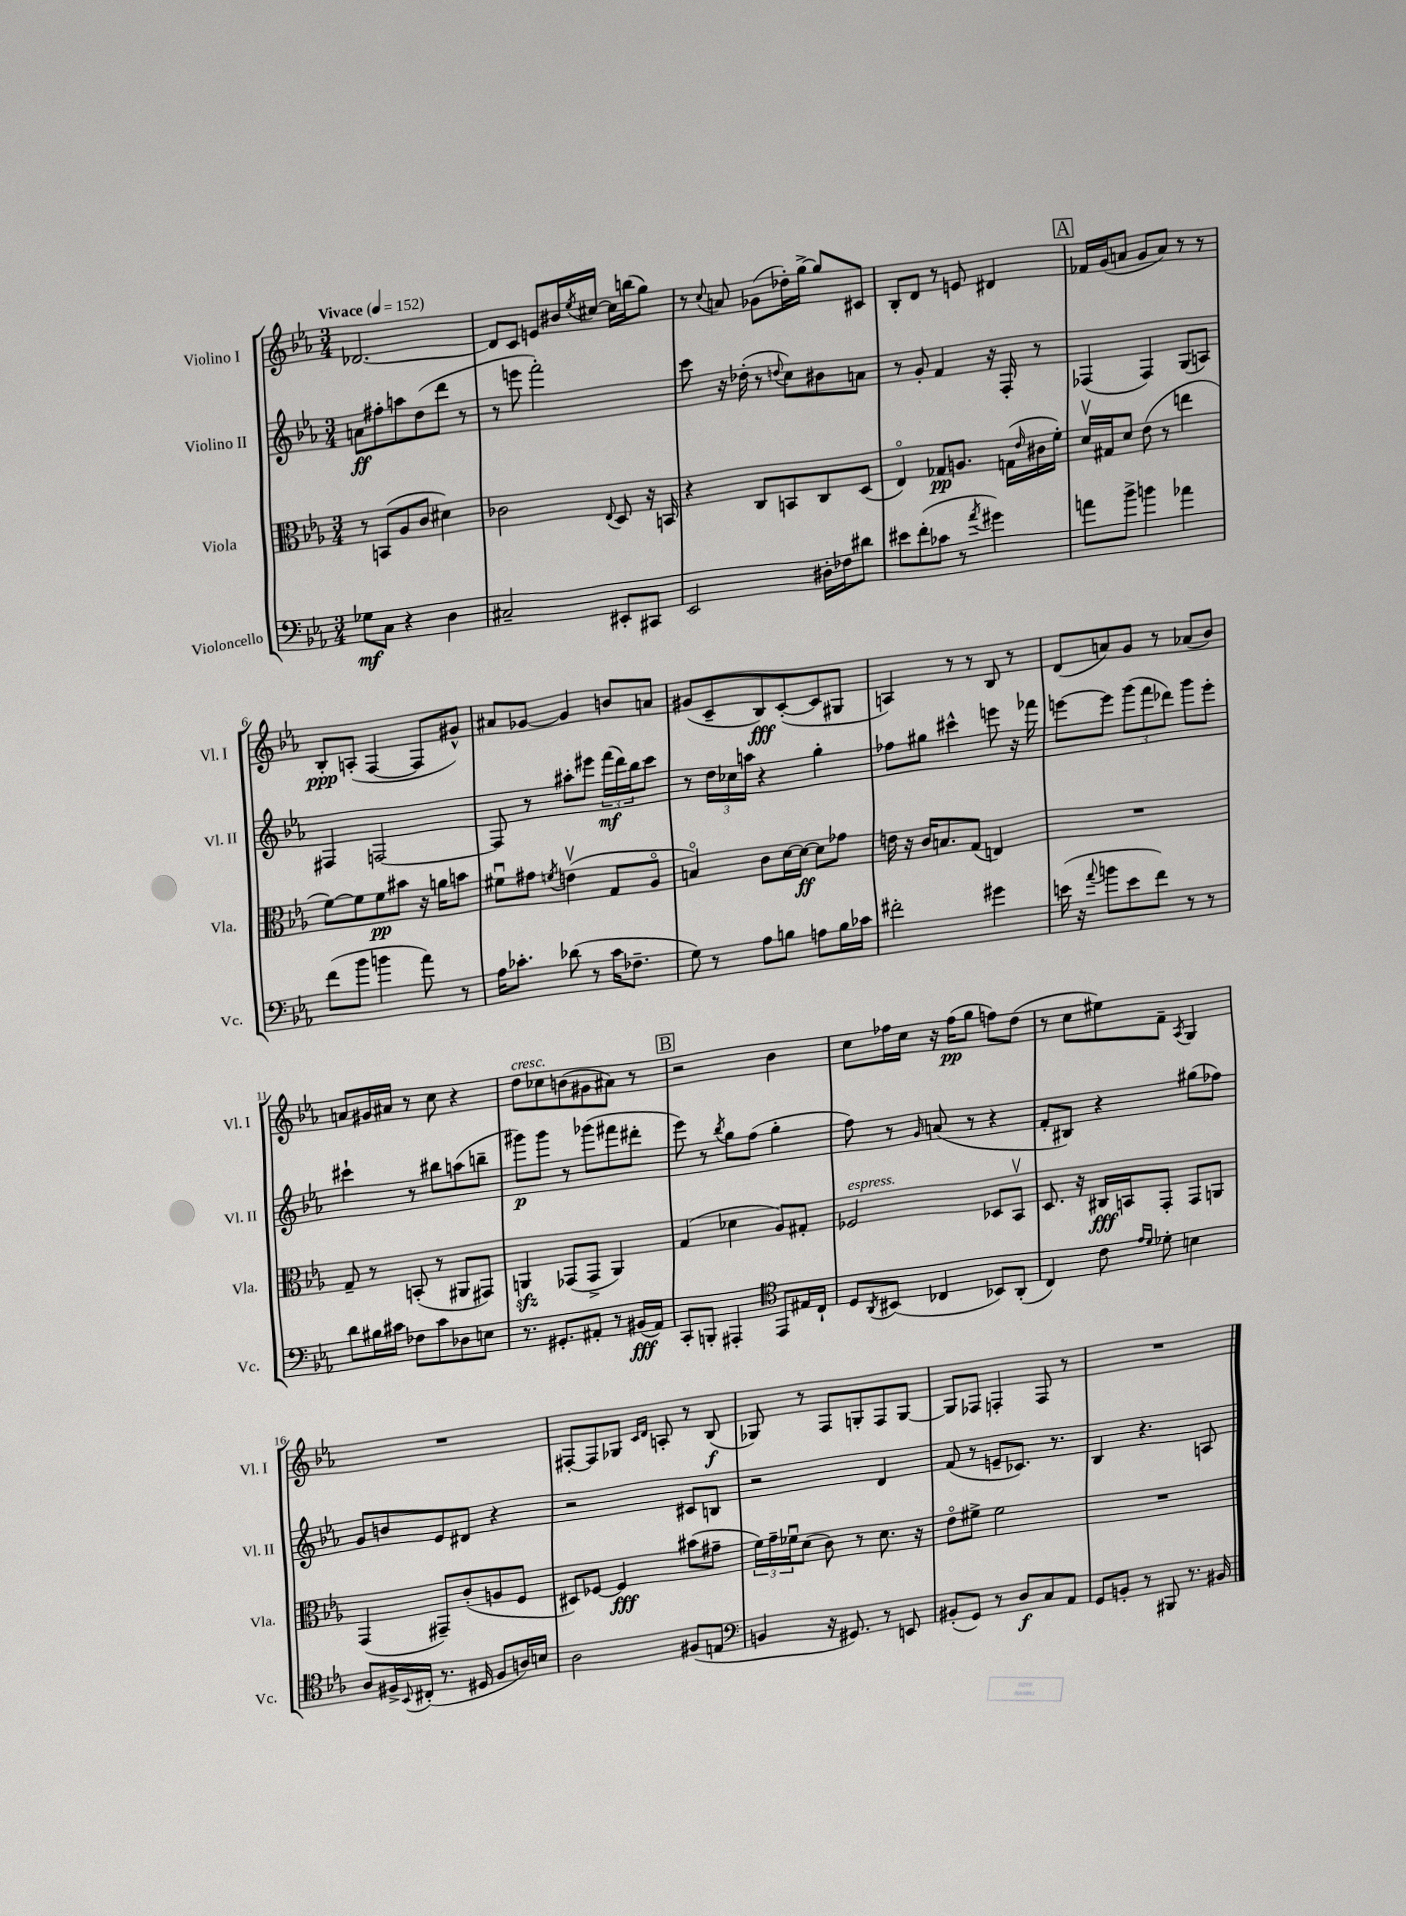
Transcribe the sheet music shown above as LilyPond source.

<<
\new StaffGroup <<
\new Staff = "s0" \with { instrumentName = "Violino I" shortInstrumentName = "Vl. I" } {
    \clef treble \key ees \major \numericTimeSignature \time 3/4 \tempo "Vivace" 4 = 152
    des'2.~ |
    des'8 c'8 e'8 bis'16 \acciaccatura { ees''8 } cis''16~ cis''16 b''16( g''8) |
    r8 \appoggiatura { c''8 } a'8 ges'8( des''16-.) g''16~-> g''8 cis'8 |
    bes8-. d'8 r8 e'8 dis'4 |
    \mark \markup { \box "A" } fes'16 g'16( a'8 g'8 a'8) r8 r8 |
    bes8-.\ppp a8-.( f4~ f8 gis'8-^) |
    ais'8 ges'8~ ges'4 b'8 a'8 |
    gis'8( c'8-- bes8\fff) c'8~-.( c'8 gis8 |
    a4) r8 r8 bes8 r8 |
    d'8( a'8) g'8 r8 aes'8( bes'8) |
    a'8 gis'16 ais'16 r8 c''8 r4 |
    d''8^\markup { \italic "cresc." } ces''8 b'8( gis'8 ais'8) r8 |
    \mark \markup { \box "B" } r2 bes'4 |
    c''8 fes''16 c''16 r16 fes''16\pp( g''8 f''8) d''8( |
    r8 c''8 eis''8) f'8-- \acciaccatura { aes8 } g4 |
    R2. |
    fis8~-. fis8 ges8 \grace { c'16 d'16 } a8-. r8 bes8\f( |
    ges8) r8 f8 g8-. f8 g8~ |
    g8 fes8 f4-. f8 r8 |
    R2. \bar "|." |
}
\new Staff = "s1" \with { instrumentName = "Violino II" shortInstrumentName = "Vl. II" } {
    \clef treble \key ees \major \numericTimeSignature \time 3/4
    a'8\ff fis''8-. a''8 d''8( d'''8 r8 |
    r8 e'''8 f'''2-.) |
    c'''8 r16 des''16-.( r8 \appoggiatura { d''8 } c''8) bis'8 a'8 |
    r8 g'8-. f'4 r16 f16-. r8 |
    \mark \markup { \box "A" } fes4( fes4) g8( a8) |
    fis4 f2~ |
    f8 r8 ais''8-. eis'''8 \tuplet 3/2 { f'''16\mf( d'''16) bes''16 } c'''8 |
    r8 \tuplet 3/2 { d''16 ces''16 a''16 } r4 g''4-. |
    fes''8 gis''8 cis'''4-^ e'''8 r16 fes'''16 |
    e'''8~ e'''8 \tuplet 3/2 { g'''8( f'''8 des'''8) } g'''8 e'''8-. |
    cis'''4-! r8 bis''8 a''8( b''8-- |
    gis'''8\p) gis'''8 r8 ges'''8( fis'''8 dis'''8-. |
    \mark \markup { \box "B" } ees'''8) r8 \acciaccatura { bes''8 } g''8 f''8( g''4-. |
    f''8) r8 \grace { g'16 } a'8( r8 r4 |
    f'8-. bis8) r4 gis''8( fes''8) |
    g'8 b'8 ees'8 dis'8 r4 |
    r2 cis'8 b8 |
    r2 d'4 |
    f'8( r8 e'8-- ces'8.) r8. |
    bes4 r4. a8 \bar "|." |
}
\new Staff = "s2" \with { instrumentName = "Viola" shortInstrumentName = "Vla." } {
    \clef alto \key ees \major \numericTimeSignature \time 3/4
    r8 b,8( aes8 c'8 dis'4) |
    ces'2 \appoggiatura { ees8 } d8 r16 b,16 |
    r4 c8 b,8 c8 d8( |
    ees4\flageolet) ges8\pp a8. g16( \grace { ees'16 } cis'16 f'16-.) |
    \mark \markup { \box "A" } d'16\upbow gis16 d'8 ees'8( r8 e''4 |
    f'8~) f'8 f'8\pp bis'8 r16 a'16 b'8 |
    fis'8\downbow gis'8 \acciaccatura { f'8 } e'4\upbow( g8 aes8\flageolet |
    b4\flageolet) c'8 d'16~ d'16~\ff d'8 ges'8 |
    e'16 r16 c'16 b8. g8( e4) |
    R2. |
    g8-- r8 b,8-.( r8 ais,8 gis,8) |
    a,4\sfz ges,8( ges,8-> a,4) |
    \mark \markup { \box "B" } g4( des'4 aes8) gis8-. |
    fes2^\markup { \italic "espress." } des8 bes,8\upbow |
    d8. r16 cis16\fff b,16 g,8-. g,8 a,8 |
    g,4( gis,8--) c'8-.( a8 f8 |
    dis8) fes8~ fes4\fff bis'8( gis'8-- |
    \tuplet 3/2 { f'16) g'16-- fes'16\downbow } d'8( c'8) r8 d'8. r16 |
    ees'8\flageolet fis'8-> fis'2 |
    R2. \bar "|." |
}
\new Staff = "s3" \with { instrumentName = "Violoncello" shortInstrumentName = "Vc." } {
    \clef bass \key ees \major \numericTimeSignature \time 3/4
    ges8\mf c8 r4 d4 |
    cis2-- eis,8-. cis,8 |
    ees,2 dis16-. fes16 dis'8 |
    eis'8 f'8-.( ces'8 r8 \acciaccatura { aes'8 } gis'4) |
    \mark \markup { \box "A" } a'8 bes'8-> b'4 aes'4 |
    f'8( bes'8 b'4 aes'8) r8 |
    aes16 ces'8.-. des'8( r8 ces'16 fes8.-- |
    g8) r8 aes8 b8 a8 b16 ces'16 |
    fis'2-. gis'4 |
    e'16( r16 \appoggiatura { aes'8 } b'8 e'8 f'8) r8 r8 |
    d'8 bis16 cis'16 fes8 cis'8 des8 e8 |
    r8. gis,8.-. ais,8-. r8 bis,16\fff( ais,16) |
    \mark \markup { \box "B" } c,8-. b,,8-. ais,,4-. \clef tenor ees,8 eis16 c16-! |
    d8 \acciaccatura { aes,8 } bis,8( ces4 bes,8) aes,8-.( |
    c4) c'8 \grace { ees'16 d'16 } des'8-. b4 |
    aes8 fis16-> \appoggiatura { bes,8 } cis16-.( r8. dis16 fis8 a16) b16 |
    aes2 fis8( e8 |
    \clef bass b,4 r16 gis,8.) r8 e,8 |
    bis,8-.( g,8) r8 d8\f c8 aes,8 |
    g,8 b,8-. r8 bis,,8 r8. bis,16 \bar "|." |
}
>>
>>
